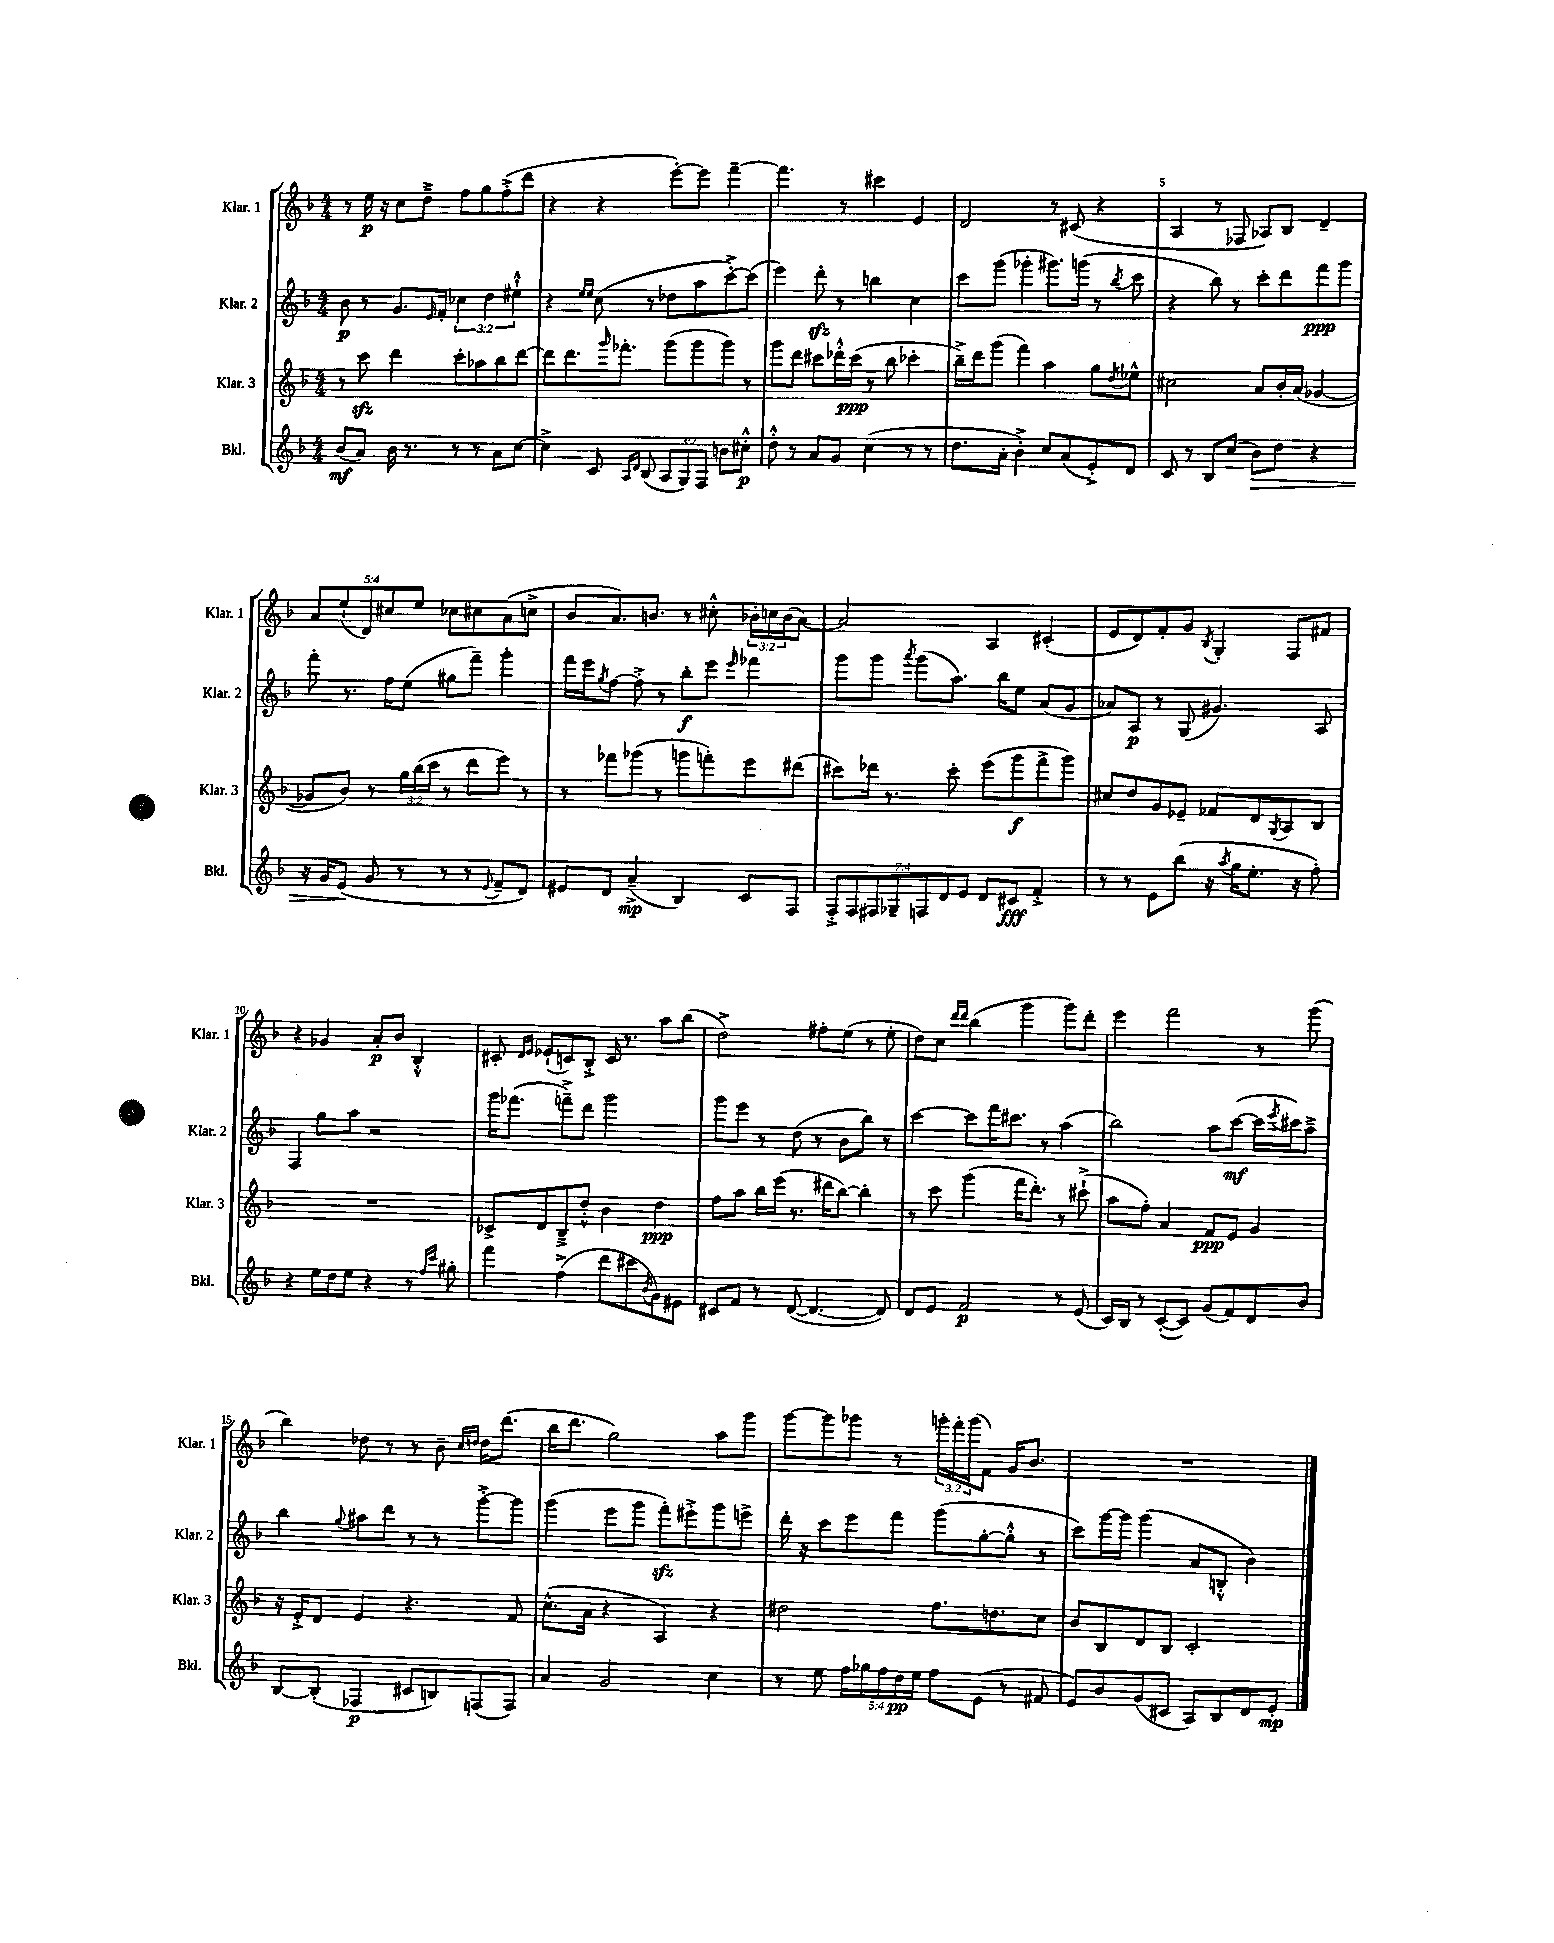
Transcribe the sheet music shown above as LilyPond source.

<<
\new StaffGroup <<
\new Staff = "s0" \with { instrumentName = "Klar. 1" shortInstrumentName = "Klar. 1" } {
    \clef treble \key f \major \numericTimeSignature \time 4/4 \override Staff.TupletNumber.text = #tuplet-number::calc-fraction-text
    r8 e''16\p r16 c''8 d''8---> f''8 g''8 f''8-.->( d'''8 |
    r4 r4 e'''8~-.) e'''8 f'''4~-- |
    f'''4. r8 cis'''4 e'4 |
    d'2 r8 cis'8( r4 |
    a4 r8 fes8 aes8) bes8 d'4-- |
    \tuplet 5/4 { a'8 e''8-!( d'8) cis''8 e''8 } ces''8 cis''8 a'8( c''8-> |
    bes'8 a'8.) b'8. r8 cis''8-.-^ \tuplet 3/2 { bes'16-. c''16 bes'16( } a'8~) |
    a'2 a4 cis'4-.( |
    e'8 d'8) f'8-. g'8 \acciaccatura { bes8 } g4-. f8 fis'8 |
    r4 ges'4 a'8-.\p bes'8 bes4-.-^ |
    cis'8-. \grace { d'16 e'16 } ees'8-!( c'8) bes8-.-> c'16 r8. a''8 bes''8( |
    d''2->) fis''8-. e''8( r8 e''8-. |
    d''8) c''8 \grace { d'''16 d'''16 } bes''4( g'''4 g'''8) d'''8-. |
    e'''4 f'''2 r8 g'''8( |
    bes''4) des''8 r8 r8 bes'8-- \grace { c''16 d''16 } d''16 d'''8.( |
    bes''16 d'''8. g''2) a''8 g'''8 |
    g'''8~ g'''8 ges'''8 r8 \tuplet 3/2 { g'''16-. f'''16-. g'''16( } f'8) g'16 bes'8. |
    R1 \bar "|." |
}
\new Staff = "s1" \with { instrumentName = "Klar. 2" shortInstrumentName = "Klar. 2" } {
    \clef treble \key f \major \numericTimeSignature \time 4/4 \override Staff.TupletNumber.text = #tuplet-number::calc-fraction-text
    bes'8\p r8 g'8. \grace { e'16 } f'16-. \tuplet 3/2 { ces''4 d''4 eis''4-!-^ } |
    r4 \grace { e''16 e''16 } c''8( r8 des''8 a''8 c'''8~-.->) c'''8( |
    e'''4) d'''8-.\sfz r8 b''4 c''4 |
    c'''8 g'''8( ges'''4-. gis'''8.) g'''16( r8 \acciaccatura { bes''8 } c'''8 |
    r4 bes''8) r8 c'''8-. d'''8 f'''8\ppp g'''8 |
    f'''8-. r8. f''16 e''8( gis''8 f'''8--) g'''4-. |
    f'''16 e'''16 \acciaccatura { g''8 } f''8~ f''8-.-> r8 bes''8-.\f e'''8 \grace { e'''16 } fes'''4 |
    g'''8 g'''8 \acciaccatura { a'''8 } g'''8( a''8.) bes''16 e''8 a'8( g'8 |
    aes'8) a8\p r8 g8( gis'4.) a8 |
    f4 g''8 a''8 r2 |
    g'''16 fes'''8.( f'''8--->) d'''8 g'''2 |
    g'''8 e'''8 r8 d''8( r8 bes'8 bes''8) r8 |
    c'''4~ c'''8 f'''16 cis'''8. r8 a''4( |
    bes''2) a''8 c'''8~\mf( c'''16 \acciaccatura { e'''8 } cis'''16) a''8---> |
    bes''4 \appoggiatura { g''8 } ais''8 d'''8 r8 r8 g'''8~-.-> g'''8 |
    g'''4( e'''8 g'''8 f'''8-.\sfz) eis'''8-.-> g'''8 e'''8-> |
    d'''16-. r16 c'''8 e'''8 f'''8 g'''8( g''8~-. g''8-.-^ r8 |
    c'''8) g'''16~ g'''16 g'''4( a'8 b8-.-^ bes'4) \bar "|." |
}
\new Staff = "s2" \with { instrumentName = "Klar. 3" shortInstrumentName = "Klar. 3" } {
    \clef treble \key f \major \numericTimeSignature \time 4/4 \override Staff.TupletNumber.text = #tuplet-number::calc-fraction-text
    r8 c'''8\sfz d'''4 c'''8-. aes''8 bes''8 d'''8~ |
    d'''8 d'''8. \grace { g'''16 } fes'''8.-. g'''8( g'''8 g'''8) r8 |
    g'''8 d'''8 cis'''8 des'''16-.-^ cis'''16\ppp( r8 bes''8 ces'''4-. |
    bes''16--->) d'''16 g'''8( f'''4) a''4 g''8 \acciaccatura { d''8 } ees''8-^ |
    cis''2 a'8 bes'16-. a'16( ges'4~ |
    ges'8 bes'8) r8 \tuplet 3/2 { g''16 bes''16( c'''16 } r8 d'''8 e'''8) r8 |
    r8 fes'''8 ges'''8( r8 g'''8 f'''8-.) e'''8 dis'''8( |
    cis'''8) des'''16 r8. cis'''8-. e'''8( g'''8\f f'''8-> g'''8) |
    cis''8 d''8 g'8 ees'8-- fes'8 d'8 \acciaccatura { g8 } a8 bes8 |
    R1 |
    ces'8-> d'8 bes8---> d''8-.-^ bes'4 d''4\ppp |
    f''8 a''8 bes''16 e'''16( r8. dis'''16 bes''8~) bes''4-. |
    r8 c'''8 g'''4( f'''16 d'''8.-.) r8 cis'''8-!->( |
    a''8 f''8-.) a'4 f'8\ppp e'8 g'4 |
    r16 e'16-.-> d'8 e'4 r4. f'8 |
    c''8.-^( a'16 r4 a4) r4 |
    dis''2 f''8. d''8. c''8 |
    bes'8 bes8 d'8 bes8 c'2-. \bar "|." |
}
\new Staff = "s3" \with { instrumentName = "Bkl." shortInstrumentName = "Bkl." } {
    \clef treble \key f \major \numericTimeSignature \time 4/4 \override Staff.TupletNumber.text = #tuplet-number::calc-fraction-text
    bes'8\mf( a'8) bes'16 r8. r8 r8 a'8 c''8~ |
    c''4-> c'8 \grace { a16 d'16 } bes8( \tuplet 3/2 { a8 g8) f8 } b'8 cis''8-.-^\p |
    d''8-.-^ r8 a'8 g'8 c''4( r8 r8 |
    d''8. a'16-. bes'4-.->) c''8 a'8( e'8-.->) d'8 |
    c'8 r8 bes8 c''8( bes'8\>) d''8 r4 |
    r16 g'16 e'8\!( g'8 r8 r8 r8 \appoggiatura { e'8 } f'8-- d'8) |
    eis'8 d'8 a'4--->\mp( bes4) c'8 f8 |
    \tuplet 7/4 { f8-.-> f8 fis8 ges8-- f8 d'8 e'8 } d'8 cis'8\fff f'4-.-> |
    r8 r8 e'8 bes''8( r16 \acciaccatura { a''8 } g''16 e''8.-. r16 f''8-.) |
    r4 e''16 d''16 e''8 r4 r8 \grace { f''16 c'''16 } gis''8-. |
    f'''4 f''4->( d'''8 cis'''8 \acciaccatura { bes'8 } g'8) eis'8 |
    cis'8 f'8 r8 d'8~( d'4.~ d'8) |
    d'8 e'8 f'2\p r8 e'8( |
    c'16) bes16 r8 c'8~-.( c'8) g'8( f'8) d'8 bes'8 |
    bes8~ bes8-.( fes4\p cis'8 b8) f8( f8) |
    a'4 g'2 c''4 |
    r8 e''8 \tuplet 5/4 { f''16 ges''16 f''16 d''16\pp e''16 } f''8 e'8( r8 fis'8 |
    e'8) bes'8 g'8( cis'8 a8) bes8 d'8 e'8-.\mp \bar "|." |
}
>>
>>
\layout { \context { \Score \override BarNumber.break-visibility = ##(#f #t #t) barNumberVisibility = #(every-nth-bar-number-visible 5) } }
